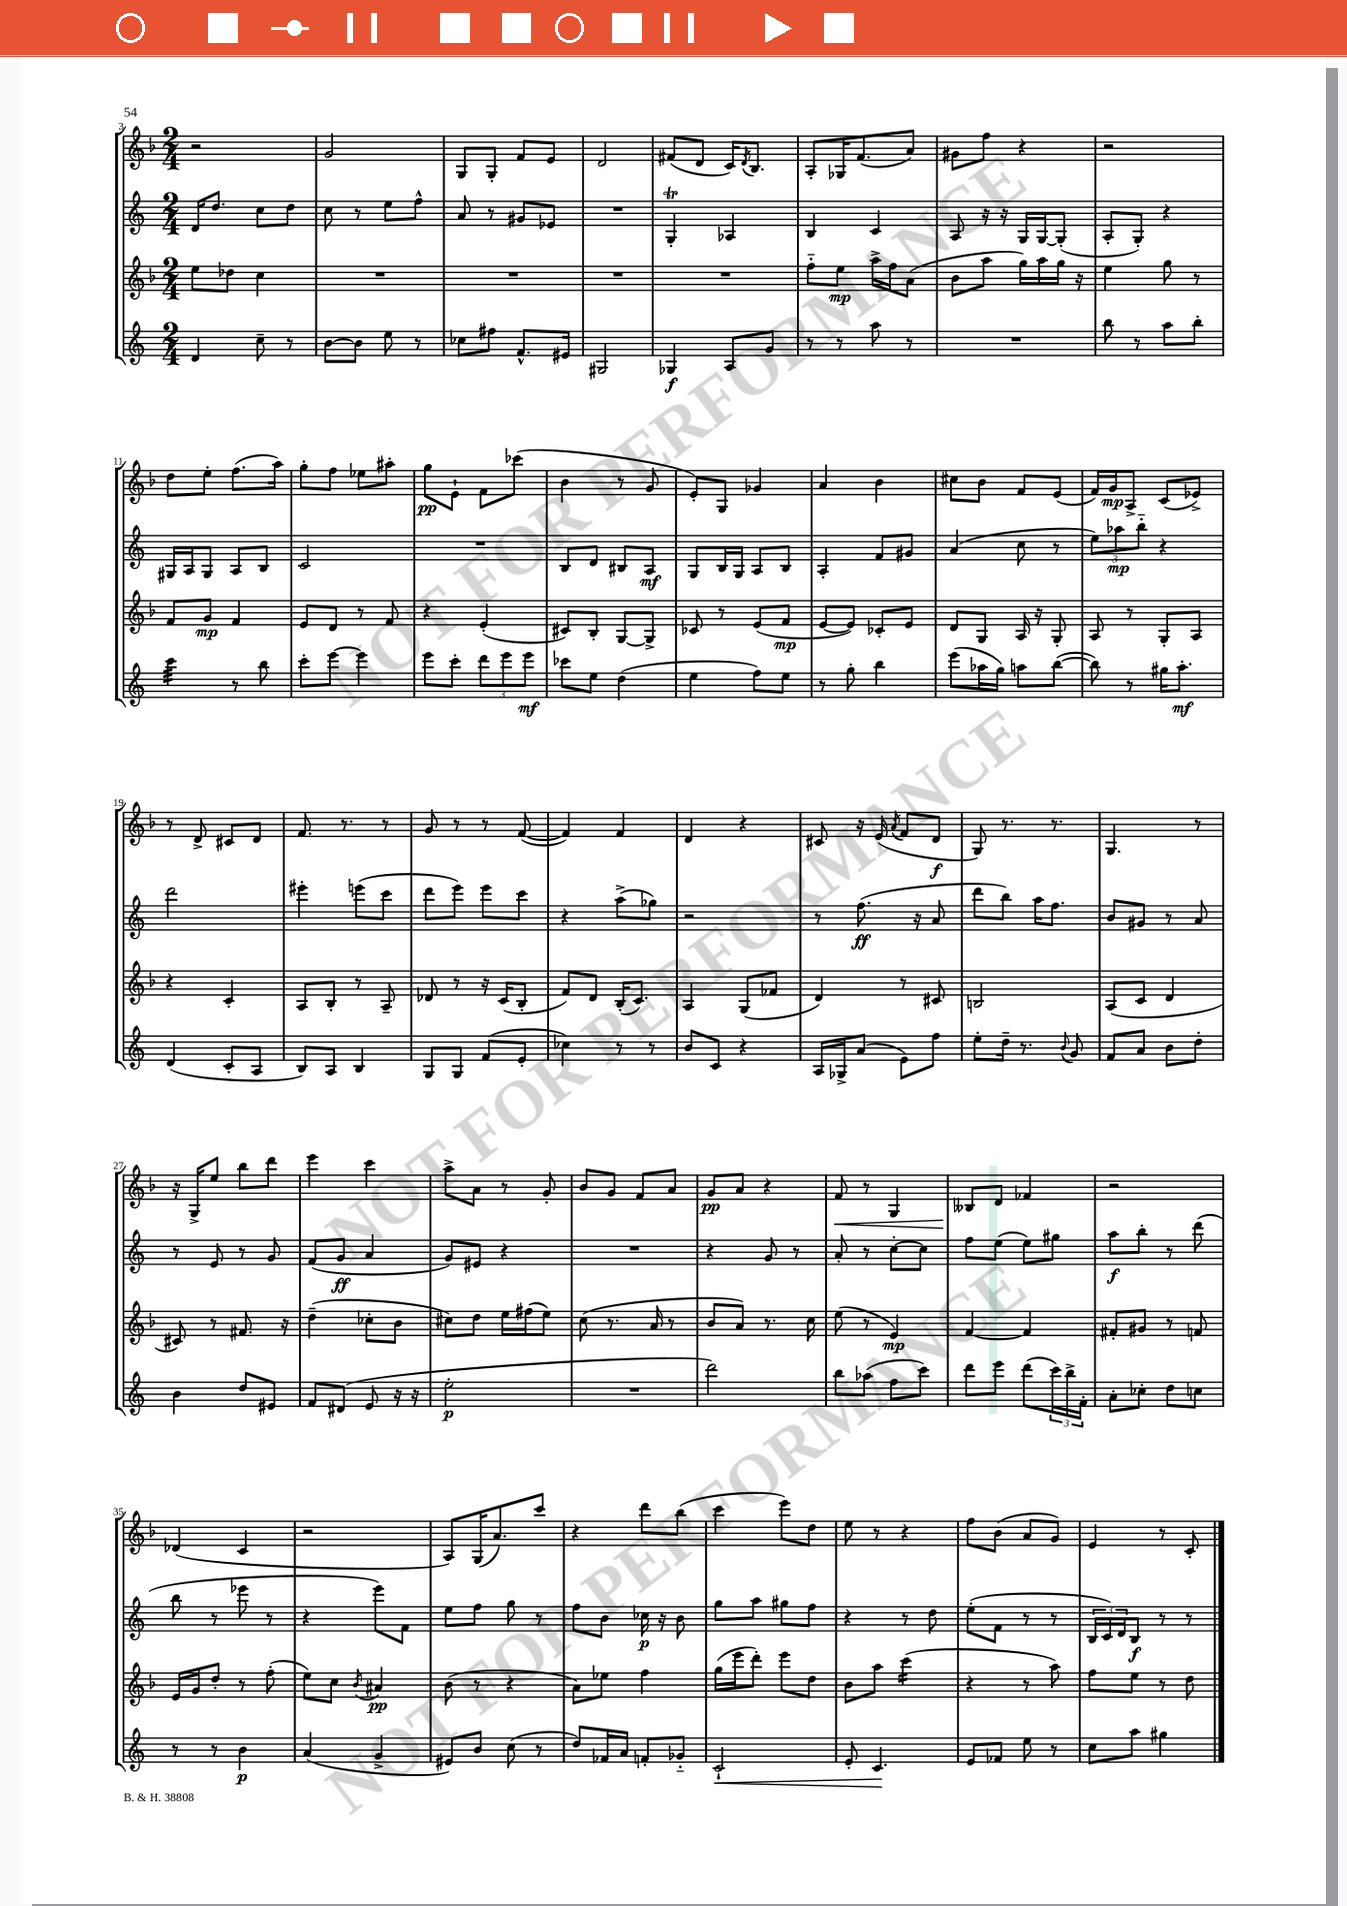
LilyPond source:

<<
\new StaffGroup <<
\new Staff = "s0" {
    \clef treble \key f \major \numericTimeSignature \time 2/4
    r2 |
    g'2 |
    g8 g8-. f'8 e'8 |
    d'2 |
    fis'8( d'8 c'16) \acciaccatura { d'8 } bes8. |
    a8-. ges16 f'8.( a'8) |
    gis'8 f''8 r4 |
    r2 |
    d''8 e''8-. f''8.( a''16) |
    g''8-. f''8 ees''8 ais''8-. |
    g''8\pp e'8-! f'8 ces'''8( |
    bes'4 r8 g'8 |
    e'8-.) g8 ges'4 |
    a'4 bes'4 |
    cis''8 bes'8 f'8 e'8( |
    f'16) g'16\mp a8-> c'8( ees'8->) |
    r8 d'8-> cis'8 d'8 |
    f'8. r8. r8 |
    g'8 r8 r8 f'8~( |
    f'4) f'4 |
    d'4 r4 |
    cis'8 r16 e'16( \acciaccatura { a'8 } f'8 d'8\f |
    g8) r8. r8. |
    g4. r8 |
    r16 g16-> e''8 bes''8 d'''8 |
    e'''4 c'''4 |
    a''8-> a'8 r8 g'8-. |
    bes'8 g'8 f'8 a'8 |
    g'8\pp a'8 r4 |
    f'8\< r8 g4 |
    beses8\! d'8 fes'4 |
    r2 |
    des'4( c'4 |
    r2 |
    a8) g16( a'8.) c'''8 |
    r4 d'''8 bes''8( |
    c'''4 e'''8) d''8 |
    e''8 r8 r4 |
    f''8 bes'8( a'8 g'8) |
    e'4 r8 c'8-. \bar "|." |
}
\new Staff = "s1" {
    \clef treble \key c \major \numericTimeSignature \time 2/4
    d'16 d''8. c''8 d''8 |
    c''8 r8 e''8 f''8-^ |
    a'8 r8 gis'8 ees'8 |
    R2 |
    g4-.\trill aes4 |
    b4 c'4 |
    a8 r16 r16 g16 g16~ g8-.( |
    a8-. g8-.) r4 |
    gis16 a16 gis8 a8 b8 |
    c'2 |
    R2 |
    b8 d'8 bis8 a8\mf |
    g8 b16 g16 a8 b8 |
    a4-. f'8 gis'8 |
    a'4( c''8 r8 |
    \tuplet 3/2 { e''8) aes''8\mp b''8-_ } r4 |
    d'''2 |
    eis'''4-. e'''8( c'''8 |
    d'''8 e'''8) e'''8 c'''8 |
    r4 a''8->( ges''8) |
    r2 |
    r8 f''8.\ff( r16 a'8 |
    d'''8 b''8) a''16 f''8. |
    b'8 gis'8 r8 a'8 |
    r8 e'8 r8 g'8 |
    f'8( g'8\ff a'4 |
    g'8) eis'8 r4 |
    R2 |
    r4 g'8 r8 |
    a'8-. r8 c''8~-. c''8 |
    f''8 e''8( e''8) gis''8 |
    a''8\f b''8-. r8 d'''8( |
    b''8 r8 ees'''8 r8 |
    r4 e'''8) f'8 |
    e''8 f''8 g''8 r8 |
    f''8 b'8 ces''16\p r16 b'8 |
    g''8 a''8 gis''8 f''8 |
    r4 r8 d''8 |
    e''8-.( f'8 r8 r8 |
    \tuplet 3/2 { b16 c'16) d'16 } b8\f r8 r8 \bar "|." |
}
\new Staff = "s2" {
    \clef treble \key f \major \numericTimeSignature \time 2/4
    e''8 des''8 c''4 |
    R2 |
    R2 |
    R2 |
    R2 |
    f''8-_ e''8\mp a''16-> f''16 a'8( |
    bes'8 a''8 g''16) a''16 g''16 r16 |
    e''4 g''8 r8 |
    f'8 g'8\mp f'4 |
    e'8 d'8 r8 f'8 |
    r4 e'4-.( |
    cis'8) bes8-. g8~ g8-> |
    ces'8 r8 e'8( f'8\mp |
    e'8~ e'8) ces'8-. e'8 |
    d'8 g8 a16 r16 g8-. |
    a8 r8 g8-. a8 |
    r4 c'4-. |
    a8 bes8-. r8 a8-- |
    des'8 r8 r16 c'16( bes8-. |
    f'8) d'8 bes16-.( c'8.) |
    a4 g8( fes'8 |
    d'4) r8 cis'8 |
    b2 |
    a8( c'8 d'4 |
    cis'8) r8 fis'8. r16 |
    d''4--( ces''8-. bes'8 |
    cis''8) d''8 e''16 fis''16( e''8) |
    c''8( r8. a'16 r8 |
    bes'8 a'8) r8. c''16 |
    e''8( r8 e'4\mp) |
    f'4~ f'4 |
    fis'8-. gis'8 r8 f'8 |
    e'16 g'16 d''8-. r8 f''8-.( |
    e''8) c''8 \acciaccatura { bes'8 } ais'4\pp |
    bes'8( r8 r4 |
    a'8) ees''8 f''4 |
    g''16( e'''16 d'''8-.) e'''8 d''8 |
    bes'8 a''8 c'''4:16( |
    r4 r8 a''8) |
    f''8 e''8 r8 d''8 \bar "|." |
}
\new Staff = "s3" {
    \clef treble \key c \major \numericTimeSignature \time 2/4
    d'4 c''8-- r8 |
    b'8~ b'8 e''8 r8 |
    ces''8 fis''8 f'8.-^ eis'16 |
    gis2 |
    ges4\f a8 g'8 |
    r8 r8 a''8 r8 |
    R2 |
    b''8 r8 a''8 b''8-. |
    c'''4:32 r8 b''8 |
    c'''8-. e'''8~ e'''4 |
    e'''8 c'''8-. \tuplet 3/2 { d'''8 e'''8 e'''8\mf } |
    ces'''8 e''8 d''4( |
    e''4 f''8) e''8 |
    r8 g''8-. b''4 |
    e'''8( aes''16 g''16) a''8 b''8~( |
    b''8) r8 gis''16 a''8.-.\mf |
    d'4( c'8-. a8 |
    b8) a8 b4 |
    g8 g8 f'8( e'8-. |
    ces''4) r8 r8 |
    b'8 c'8 r4 |
    a16 ges16-> a'8( e'8) f''8 |
    e''8-. d''16-- r8. \appoggiatura { b'8 } g'8 |
    f'8 a'8 b'8 d''8-. |
    b'4 d''8 eis'8 |
    f'8 dis'8( e'8 r16 r16 |
    e''2-.\p |
    R2 |
    d'''2) |
    b''8 aes''8( f''8 c'''8) |
    d'''8 e'''8 d'''8( \tuplet 3/2 { c'''16) b''16-> f'16-. } |
    a'8-. ces''8-. d''8 c''8 |
    r8 r8 b'4\p |
    a'4( g'4-> |
    eis'8) b'8 c''8( r8 |
    d''8) fes'16 a'16 f'8-. ges'8-_ |
    c'2-!\< |
    e'8-. c'4.\! |
    e'8 fes'8 e''8 r8 |
    c''8 a''8 gis''4 \bar "|." |
}
>>
>>
\layout { \context { \Score currentBarNumber = #3 } }
